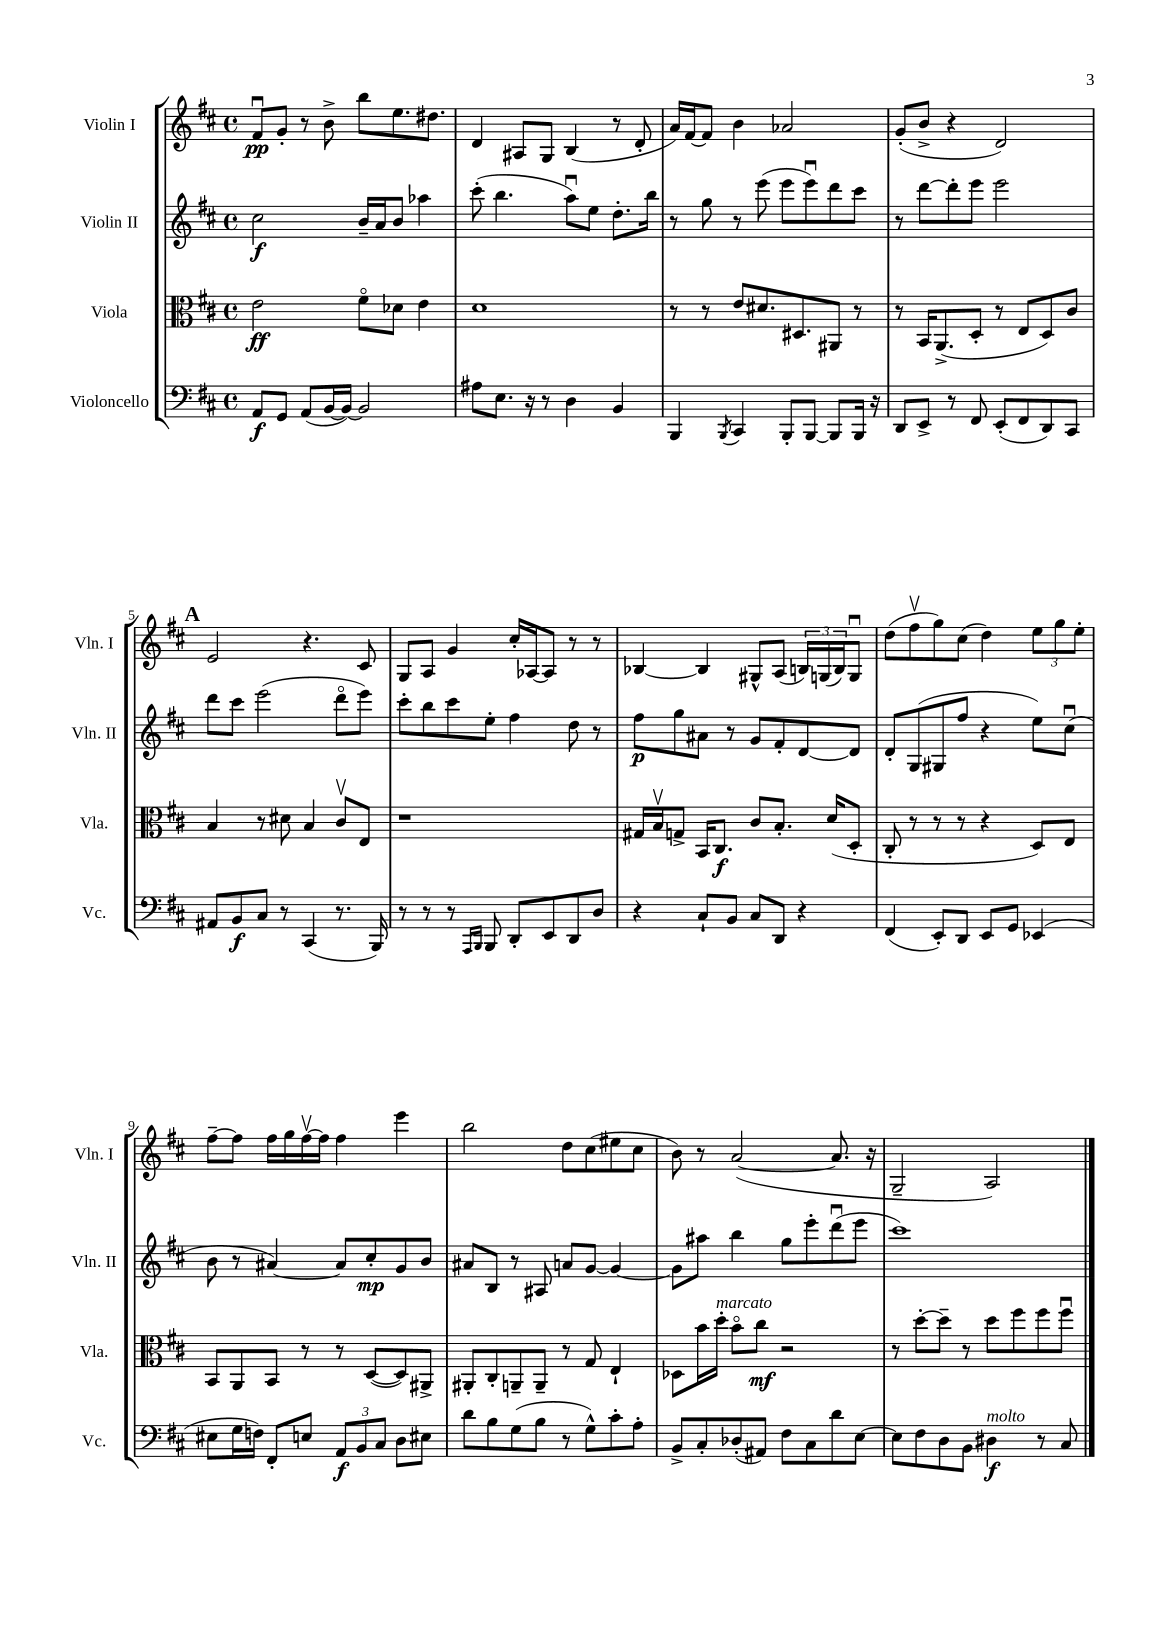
<<
\new StaffGroup <<
\new Staff = "s0" \with { instrumentName = "Violin I" shortInstrumentName = "Vln. I" } {
    \clef treble \key d \major \defaultTimeSignature \time 4/4
    fis'8\downbow\pp g'8-. r8 b'8-> b''8 e''8. dis''8. |
    d'4 ais8 g8 b4( r8 d'8-. |
    a'16) fis'16~ fis'8 b'4 aes'2 |
    g'8-.( b'8-> r4 d'2) |
    \mark \markup { \bold "A" } e'2 r4. cis'8 |
    g8 a8 g'4 cis''16-. aes16~ aes8 r8 r8 |
    bes4~ bes4 gis8-^ a8( \tuplet 3/2 { b16) g16( b16) } g8\downbow |
    d''8( fis''8\upbow g''8) cis''8( d''4) \tuplet 3/2 { e''8 g''8 e''8-. } |
    fis''8~-- fis''8 fis''16 g''16 fis''16~\upbow fis''16 fis''4 e'''4 |
    b''2 d''8 cis''8( eis''8 cis''8 |
    b'8) r8 a'2~( a'8. r16 |
    g2-- a2) \bar "|." |
}
\new Staff = "s1" \with { instrumentName = "Violin II" shortInstrumentName = "Vln. II" } {
    \clef treble \key d \major \defaultTimeSignature \time 4/4
    cis''2\f b'16-- a'16 b'8 aes''4 |
    cis'''8-.( b''4. a''8\downbow) e''8 d''8.-. b''16 |
    r8 g''8 r8 e'''8( e'''8 e'''8\downbow) d'''8 cis'''8 |
    r8 d'''8~ d'''8-. e'''8 e'''2 |
    \mark \markup { \bold "A" } d'''8 cis'''8 e'''2( d'''8\flageolet e'''8) |
    cis'''8-. b''8 cis'''8 e''8-. fis''4 d''8 r8 |
    fis''8\p g''8 ais'8 r8 g'8 fis'8-. d'8~ d'8 |
    d'8-. g8( gis8 fis''8 r4 e''8) cis''8\downbow( |
    b'8 r8 ais'4~) ais'8 cis''8-.\mp g'8 b'8 |
    ais'8 b8 r8 ais8 a'8 g'8~ g'4~ |
    g'8 ais''8 b''4 g''8 e'''8-. d'''8\downbow( e'''8 |
    cis'''1) \bar "|." |
}
\new Staff = "s2" \with { instrumentName = "Viola" shortInstrumentName = "Vla." } {
    \clef alto \key d \major \defaultTimeSignature \time 4/4
    e'2\ff fis'8\flageolet des'8 e'4 |
    d'1 |
    r8 r8 e'8 dis'8. dis8. ais,8 r8 |
    r8 b,16 a,8.->( d8-. r8 e8 d8) cis'8 |
    \mark \markup { \bold "A" } b4 r8 dis'8 b4 cis'8\upbow e8 |
    r1 |
    gis16 b16\upbow g8-> b,16 cis8.\f cis'8 b8.-. d'16( d8-. |
    cis8-. r8 r8 r8 r4 d8) e8 |
    b,8 a,8 b,8 r8 r8 d8~( d8) ais,8-> |
    ais,8-. cis8-. a,8-- a,8-- r8 g8 e4-! |
    des8 b'16 d''16-.^\markup { \italic "marcato" } b'8\flageolet cis''8\mf r2 |
    r8 d''8~-. d''8-- r8 d''8 fis''8 fis''8 fis''8\downbow \bar "|." |
}
\new Staff = "s3" \with { instrumentName = "Violoncello" shortInstrumentName = "Vc." } {
    \clef bass \key d \major \defaultTimeSignature \time 4/4
    a,8\f g,8 a,8( b,16~ b,16~) b,2 |
    ais8 e8. r16 r8 d4 b,4 |
    b,,4 \acciaccatura { b,,8 } cis,4 b,,8-. b,,8~ b,,8 b,,16 r16 |
    d,8 e,8-> r8 fis,8 e,8-.( fis,8 d,8) cis,8 |
    \mark \markup { \bold "A" } ais,8 b,8\f cis8 r8 cis,4( r8. b,,16) |
    r8 r8 r8 \grace { a,,16 b,,16 } b,,8 d,8-. e,8 d,8 d8 |
    r4 cis8-! b,8 cis8 d,8 r4 |
    fis,4( e,8-.) d,8 e,8 g,8 ees,4( |
    eis8 g16 f16) fis,8-. e8 \tuplet 3/2 { a,8\f b,8 cis8 } d8 eis8 |
    d'8 b8 g8( b8 r8 g8-^) cis'8-. a8-. |
    b,8-> cis8-. des8-.( ais,8) fis8 cis8 d'8 e8~ |
    e8 fis8 d8 b,8 dis4\f^\markup { \italic "molto" } r8 cis8 \bar "|." |
}
>>
>>
